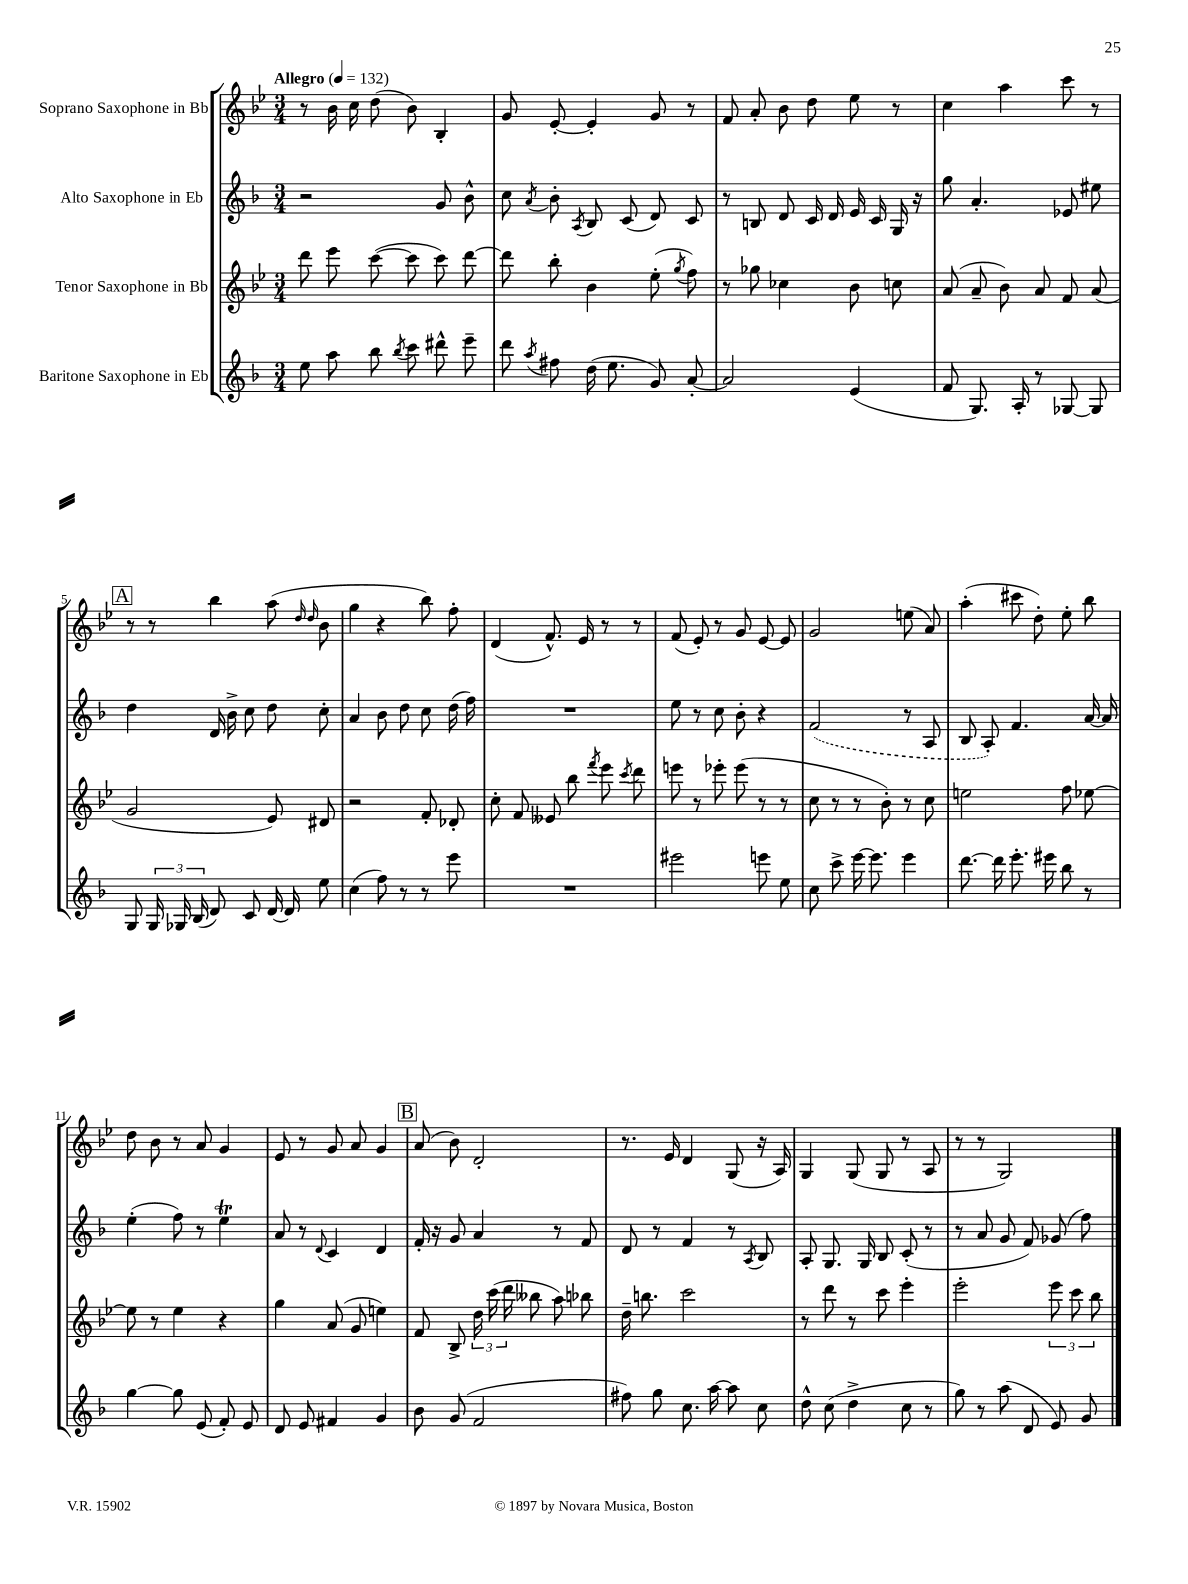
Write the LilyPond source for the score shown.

<<
\new StaffGroup <<
\new Staff = "s0" \with { instrumentName = "Soprano Saxophone in Bb" } {
    \clef treble \key bes \major \numericTimeSignature \time 3/4 \tempo "Allegro" 4 = 132
    \autoBeamOff r8 bes'16 c''16 d''8( bes'8) bes4-. |
    g'8 ees'8~-. ees'4-. g'8 r8 |
    f'8 a'8-. bes'8 d''8 ees''8 r8 |
    c''4 a''4 c'''8 r8 |
    \mark \markup { \box "A" } r8 r8 bes''4 a''8( \grace { d''16 d''16 } bes'8 |
    g''4 r4 bes''8) f''8-. |
    d'4( f'8.-^) ees'16 r8 r8 |
    f'8( ees'8-.) r8 g'8 ees'8~ ees'8 |
    g'2 e''8( a'8) |
    a''4-.( cis'''8 d''8-.) ees''8-. bes''8 |
    d''8 bes'8 r8 a'8 g'4 |
    ees'8 r8 g'8 a'8 g'4 |
    \mark \markup { \box "B" } a'8( bes'8) d'2-. |
    r8. ees'16 d'4 g8( r16 a16) |
    g4 g8( g8 r8 a8 |
    r8 r8 g2) \bar "|." |
}
\new Staff = "s1" \with { instrumentName = "Alto Saxophone in Eb" } {
    \clef treble \key f \major \numericTimeSignature \time 3/4
    \autoBeamOff r2 g'8 bes'8-^ |
    c''8 \acciaccatura { a'8 } bes'8-. \acciaccatura { a8 } bes8 c'8( d'8) c'8 |
    r8 b8 d'8 c'16 d'16 e'16 c'16 g16 r16 |
    g''8 a'4.-. ees'8 eis''8 |
    \mark \markup { \box "A" } d''4 d'16 bes'16-> c''8 d''8 c''8-. |
    a'4 bes'8 d''8 c''8 d''16( f''16) |
    R2. |
    e''8 r8 c''8 bes'8-. r4 |
    \once \slurDashed f'2( r8 a8 |
    bes8 a8-.) f'4. a'16~ a'16 |
    e''4-.( f''8) r8 e''4\trill |
    a'8 r8 \appoggiatura { d'8 } c'4 d'4 |
    \mark \markup { \box "B" } f'16-. r16 g'8 a'4 r8 f'8 |
    d'8 r8 f'4 r8 \acciaccatura { a8 } bes8 |
    a8-. g8. g16 bes8 c'8-.( r8 |
    r8 a'8 g'8 f'8) ges'8( f''8) \bar "|." |
}
\new Staff = "s2" \with { instrumentName = "Tenor Saxophone in Bb" } {
    \clef treble \key bes \major \numericTimeSignature \time 3/4
    \autoBeamOff d'''8 ees'''8 c'''8~( c'''8 c'''8) d'''8~ |
    d'''8 bes''8-. bes'4 ees''8-.( \acciaccatura { g''8 } f''8) |
    r8 ges''8 ces''4 bes'8 c''8 |
    a'8( a'8-- bes'8) a'8 f'8 a'8( |
    \mark \markup { \box "A" } g'2 ees'8) dis'8 |
    r2 f'8-. des'8-. |
    c''8-. f'8 eeses'8 bes''8 \acciaccatura { f'''8 } ees'''8 \acciaccatura { c'''8 } d'''8 |
    e'''8 r8 ees'''8-. ees'''8( r8 r8 |
    c''8 r8 r8 bes'8-.) r8 c''8 |
    e''2 f''8 ees''8~ |
    ees''8 r8 ees''4 r4 |
    g''4 a'8( g'8 e''4) |
    \mark \markup { \box "B" } f'8 bes8-> \tuplet 3/2 { d''16 c'''16( d'''16 } beses''8 a''8) bes''8 |
    d''16-- b''8. c'''2 |
    r8 d'''8 r8 c'''8 ees'''4-. |
    ees'''2-. \tuplet 3/2 { ees'''8 c'''8 bes''8 } \bar "|." |
}
\new Staff = "s3" \with { instrumentName = "Baritone Saxophone in Eb" } {
    \clef treble \key f \major \numericTimeSignature \time 3/4
    \autoBeamOff e''8 a''8 bes''8 \acciaccatura { bes''8 } c'''8 dis'''8-^ e'''8-- |
    d'''8 \acciaccatura { a''8 } fis''8 d''16( e''8. g'8) a'8~-. |
    a'2 e'4( |
    f'8 g8.) a16-. r8 ges8~ ges8 |
    \mark \markup { \box "A" } g8 \tuplet 3/2 { g16 ges16 bes16( } d'8) c'8 d'16~ d'16 e''8 |
    c''4( f''8) r8 r8 e'''8 |
    R2. |
    eis'''2 e'''8 e''8 |
    c''8 c'''8-> e'''16~ e'''8. e'''4 |
    d'''8.~ d'''16 e'''8.-. eis'''16 bes''8 r8 |
    g''4~ g''8 e'8( f'8-.) e'8 |
    d'8 e'8 fis'4 g'4 |
    \mark \markup { \box "B" } bes'8 g'8( f'2 |
    fis''8) g''8 c''8. a''16~ a''8 c''8 |
    d''8-^ c''8( d''4-> c''8 r8 |
    g''8) r8 a''8( d'8 e'8) g'8 \bar "|." |
}
>>
>>
